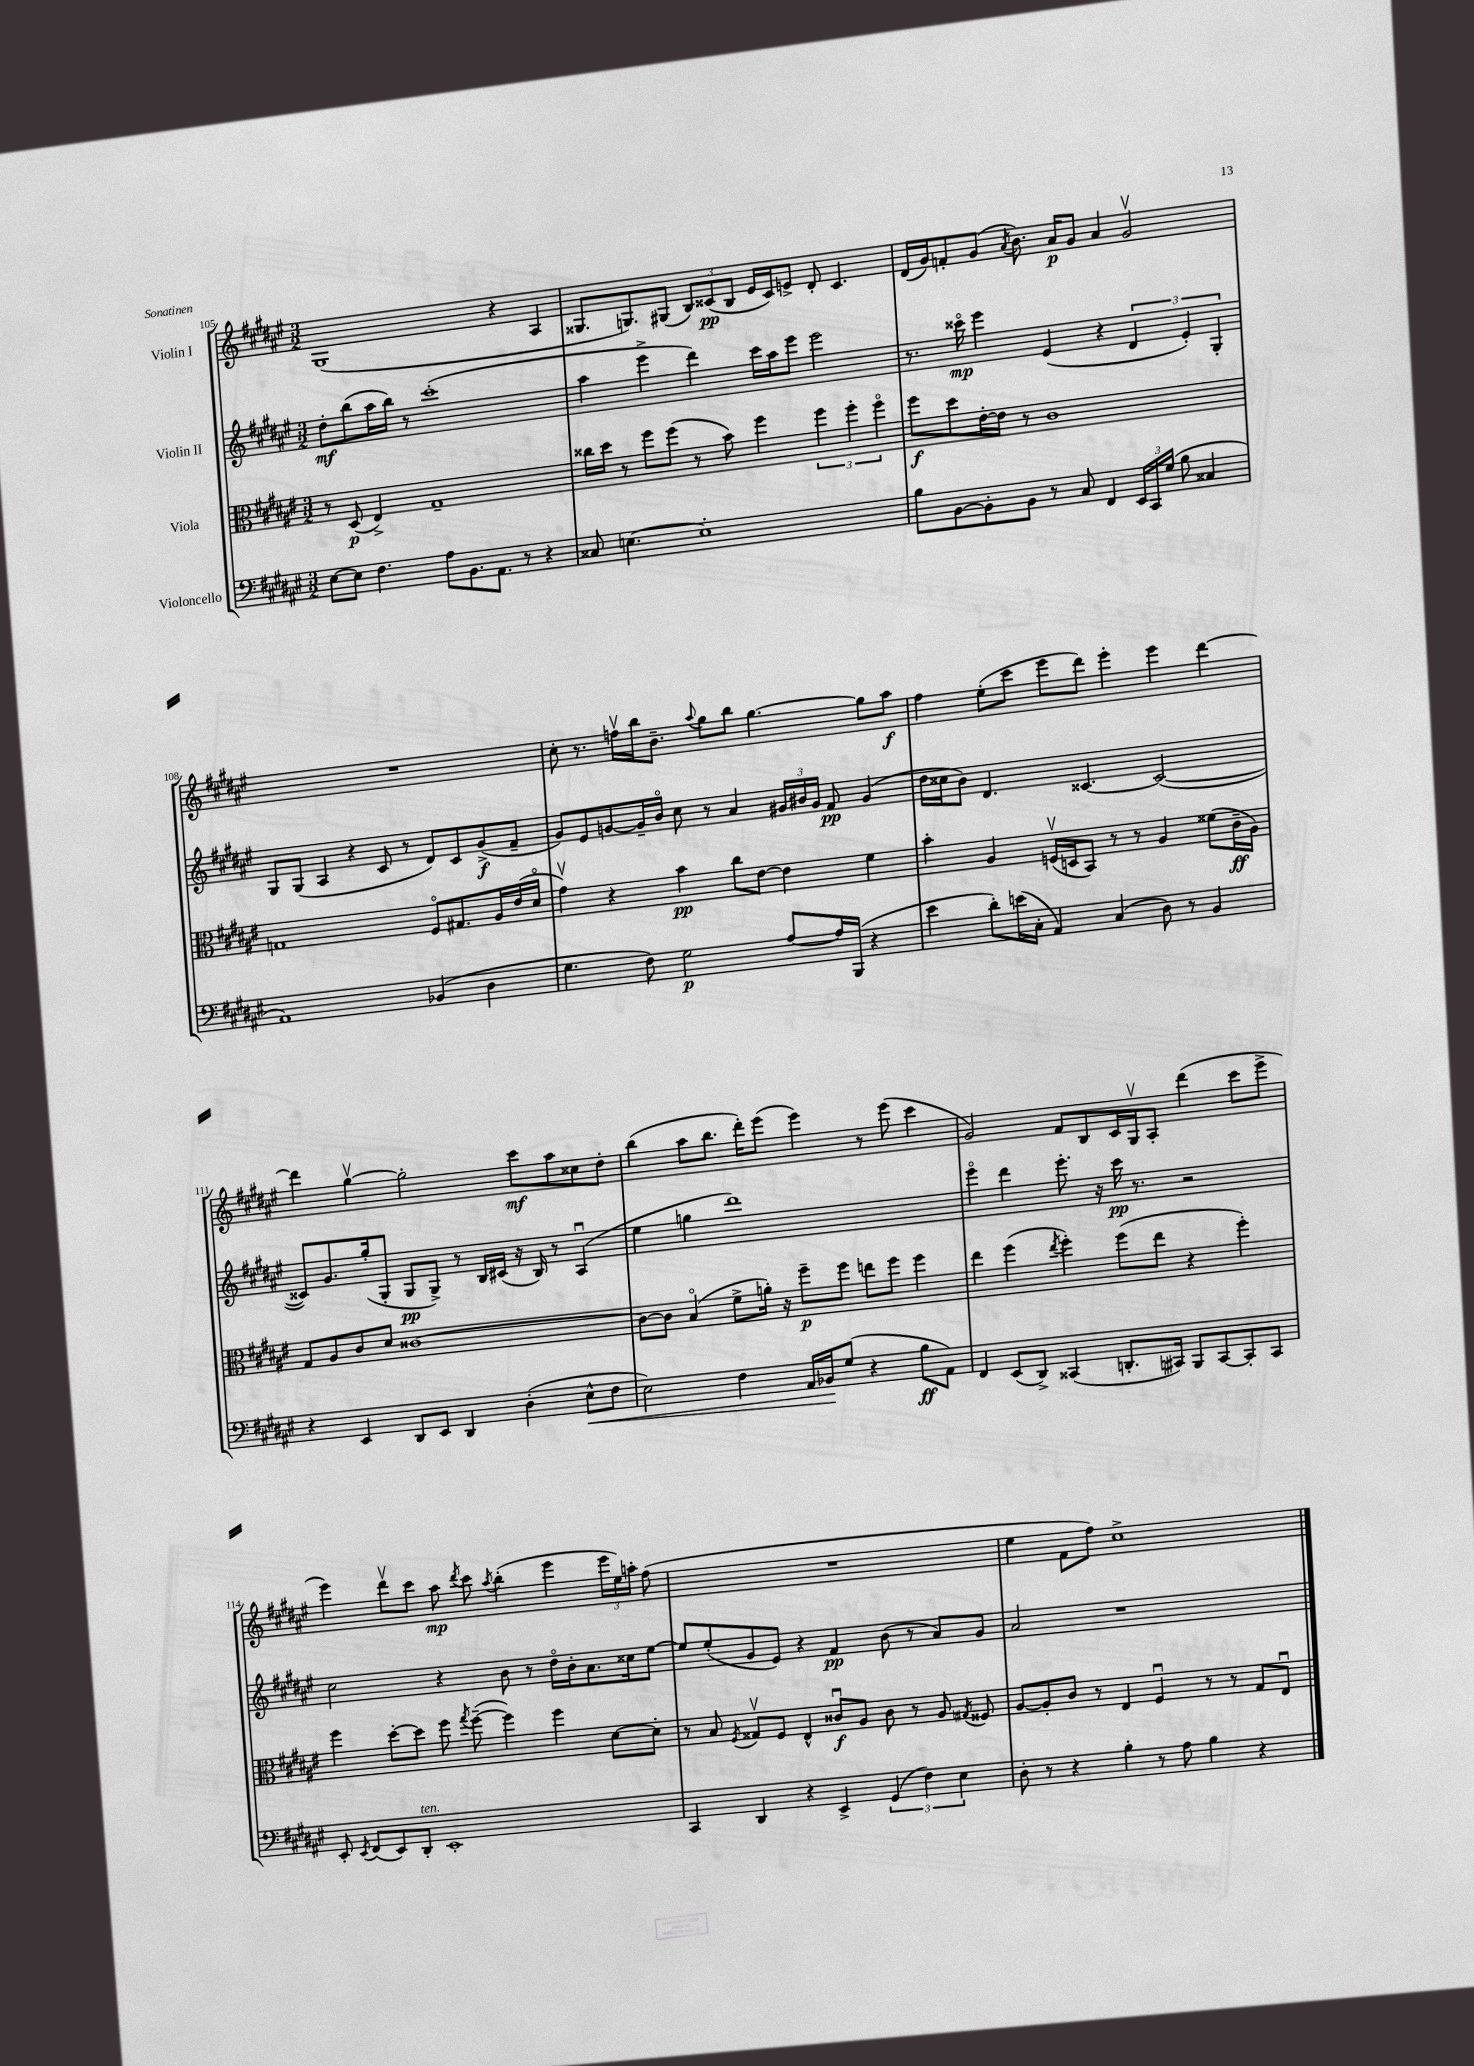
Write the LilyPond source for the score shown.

<<
\new StaffGroup <<
\new Staff = "s0" \with { instrumentName = "Violin I" } {
    \clef treble \key fis \major \numericTimeSignature \time 3/2
    \autoBeamOff gis1( r4 ais4 |
    gisis8.[ g8.) gis8]( \tuplet 3/2 { b8[) cisis'8\pp( b8] } eis'16[ cisis'16) e'8]-> dis'8-. cisis'4. |
    dis'16[( gis'16) f'8-. gis'8]( \acciaccatura { ais'8 } b'8.) ais'16[\p gis'8] ais'4 gis'2\upbow |
    R1. |
    cis''8-. r8. f''16[\upbow b''16 b'8.]-- \appoggiatura { ais''8 } gis''8[ b''8] gis''4.~ gis''8[ ais''8]\f |
    fis''4 eis''8[-.( cis'''8] eis'''8[ dis'''8]) eis'''4-. eis'''4 dis'''4~ |
    dis'''4 gis''4~\upbow gis''2-. cis'''8[\mf ais''8 cisis''8 dis''8]-. |
    b''4( ais''8[ b''8.] dis'''16[-.) eis'''8]( eis'''4) r8 eis'''8( cis'''4 |
    gis'2) fis'8[ b8 cis'16 gis16\upbow ais8]-. dis'''4( cis'''8[ eis'''8]-> |
    eis'''4) dis'''8[\upbow cis'''8] ais''8\mp \acciaccatura { dis'''8 } cis'''8 \acciaccatura { ais''8 } b''4-.( eis'''4 \tuplet 3/2 { eis'''16[ eis''16) a''16]-. } fis''8( |
    R1. |
    eis''4 fis'8[ fis''8]) cis''1-> \bar "|." |
}
\new Staff = "s1" \with { instrumentName = "Violin II" } {
    \clef treble \key fis \major \numericTimeSignature \time 3/2
    \autoBeamOff dis''8[-.\mf b''8( ais''16 b''16]) r8 cis'''1-.( |
    ais''4 eis'''4-> dis'''4) cis'''16[ ais''16 eis'''8] eis'''2 |
    r8. cisis'''16\flageolet\mp eis'''4 eis'4( r4 \tuplet 3/2 { dis'4 eis'4-.) gis4-. } |
    gis8[ gis8]( ais4 r4 cis'8 r8 dis'8[) cis'8 gis'8->\f( fis'8]-- |
    gis'8[) eis'8 g'8~ g'16-- b'16]\flageolet cis''8 r8 ais'4 \tuplet 3/2 { gis'16[ bis'16 gis'16] } fis'8\pp gis'4( |
    dis''16[ cisis''16 b'8]) dis'4. cisis'4.~ cisis'2~( |
    cisis'8[) gis'8. gis''16-.( gis8]-. gis8[\pp gis8]->) r8 b16[ cis'16]( r16 b16) r8 ais4\downbow( |
    eis''4 g''4 dis'''1) |
    eis'''4\flageolet dis'''4 eis'''8.-. r16 cis'''16\pp r8. r2 |
    cis''2 r4 b'8 r8 dis''16[\flageolet b'16-. ais'8. cisis''16 eis''8]~ |
    eis''8[ eis''8-.( gis'8 eis'8]) r4 fis'4\pp b'8( r8 ais'8[) gis'8] |
    ais'2 r1 \bar "|." |
}
\new Staff = "s2" \with { instrumentName = "Viola" } {
    \clef alto \key fis \major \numericTimeSignature \time 3/2
    \autoBeamOff r8 dis8\p( eis4->) gis1-- |
    cisis''16[ dis''16] r8 fis''8[ fis''8]( r8 b'8) fis''4 \tuplet 3/2 { fis''4 fis''4-. fis''4\flageolet } |
    fis''8[\f dis''8 eis'16~-. eis'16] r8 cis'1 |
    g1 fis8[\flageolet gis8. ais16 eis'16( dis'16]\flageolet |
    gis'4\upbow) r4 b'4\pp cis''8[ eis'8]~ eis'4 fis'4 |
    b'4-. ais4 f16[\upbow( d16 b,8]) r8 r8 ais4 fisis'8[( cis'16--\ff ais16]) |
    gis8[ ais8 cis'8 dis'8] cisis'1~ |
    cisis'8[~ cisis'8] b4\flageolet( fis'8[-> a'16]-.) r16 fis''8[--\p fis''8] e''8[ fis''8] fis''4 |
    eis''4 fis''4( \acciaccatura { eis''8 } fis''4-.) fis''8[( eis''8] r4 fis''4-.) |
    fis''4 dis''8[~-. dis''8] fis''8 \acciaccatura { gis''8 } fis''8~--( fis''4) fis''4 dis'8[~ dis'8]-. |
    r8 b8 \acciaccatura { fis8 } gisis8[\upbow fis8] eis4-^ cisis'8[\downbow\f ais8] cisis'8 r8 ais8 \acciaccatura { gis8 } fisis8 |
    ais8[~ ais8-. cis'8] r8 eis4 fis4\downbow r8 r8 gis8[ eis8]\downbow \bar "|." |
}
\new Staff = "s3" \with { instrumentName = "Violoncello" } {
    \clef bass \key fis \major \numericTimeSignature \time 3/2
    \autoBeamOff eis8[~ eis8] fis4. ais8[ b,8. ais,8.] r8 r4 |
    cisis8 e4.~ e1-. |
    b8[ b,8~ b,8-. b,8] r8 cis8 fis,4 \tuplet 3/2 { eis,16[ cis,16 gis16]( } b8 cisis4 |
    ais,1) bes,4( dis4 |
    gis4. fis8) gis2\p ais8[~ ais16 b,,16]( r4 |
    eis'4 dis'8[-.) e'16( cis16]-. ais,4) cis4( dis8) r8 b,4 |
    r4 eis,4 dis,8[ eis,8] dis,4 dis4-.( eis8[-^\< fis8] |
    eis2) fis4 ais,16[ bes,16\! gis8]( r4 b8[\ff ais,8]) |
    fis,4 eis,8[( dis,8]->) cisis,4( d,8.[-. cis,16]) b,,8[ cis,8~ cis,8-. cis,8] |
    eis,8-. \acciaccatura { eis,8 } fis,8[( eis,8) dis,8]-.^\markup { \italic "ten." } eis,1-. |
    cis,4 dis,4 r4 eis,4-> \tuplet 3/2 { gis,4( fis4) eis4 } |
    dis8-. r8 r4 b4-. r8 ais8 b4 r4 \bar "|." |
}
>>
>>
\layout { \context { \Score currentBarNumber = #105 } }
